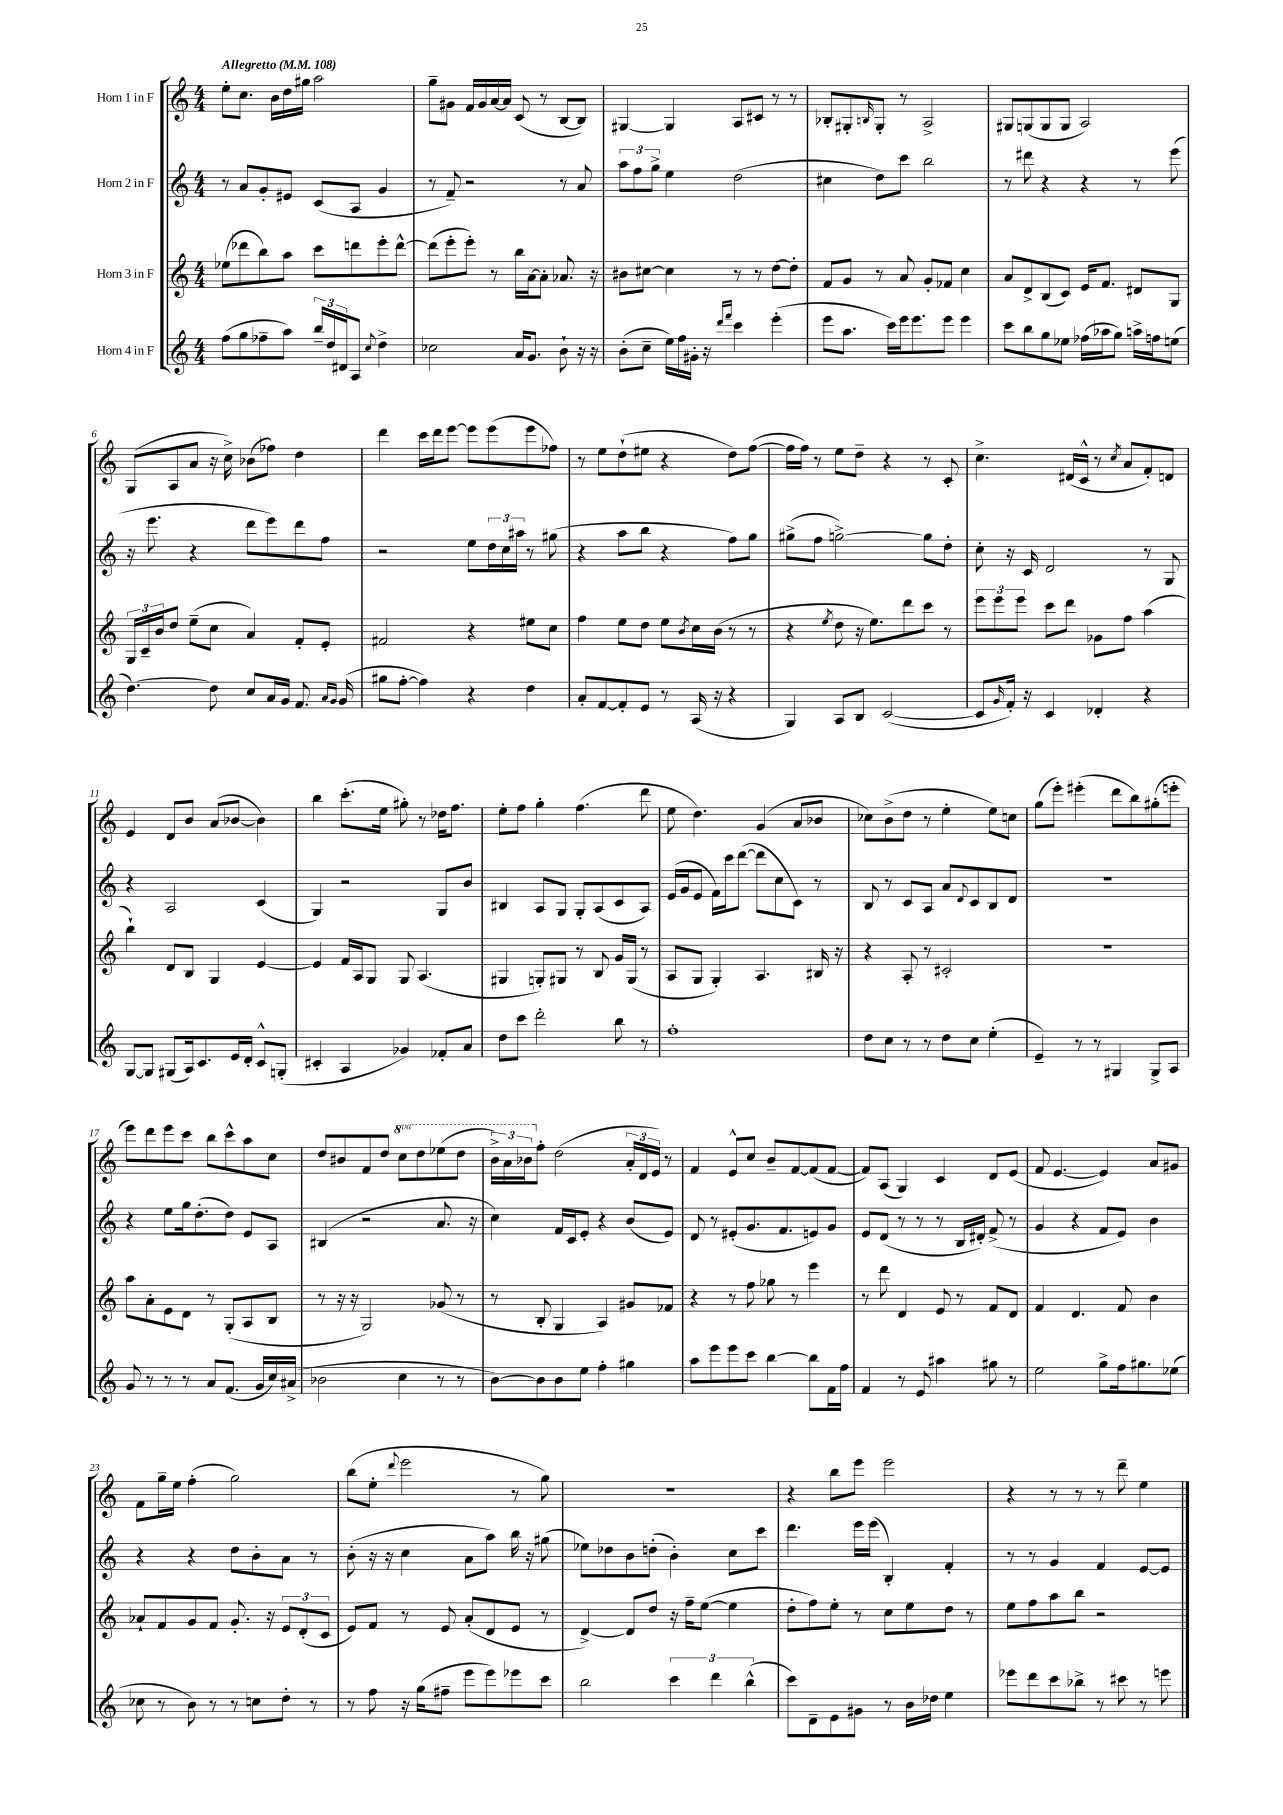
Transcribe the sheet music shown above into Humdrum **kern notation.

**kern	**kern	**kern	**kern
*staff4	*staff3	*staff2	*staff1
*clefG2	*clefG2	*clefG2	*clefG2
*k[]	*k[]	*k[]	*k[]
*M4/4	*M4/4	*M4/4	*M4/4
*MM108	*MM108	*MM108	*MM108
(8ff	(8ee-	8r	8ee'
8gg	8ddd-	8a	8.cc
8ff-~	8bb)	8g'	.
.	.	.	16b
8aa)	8aa	8e#	16dd
.	.	.	16gg#
24bb~	8ccc	(8c	2aa
24dd	.	.	.
24d#	.	.	.
8A	8ddd	8A	.
8qqcc	.	.	.
4dd^	8eee'	4g	.
.	[8ddd^^	.	.
=	=	=	=
2cc-	(8ddd]	8r	8gg~
.	8eee'	8f~)	8g#
.	8eee')	2r	16f
.	.	.	16g#
.	8r	.	[16a
.	.	.	16a]
16a	16bb	.	(8c
8.g	[16a	.	.
.	8a']	.	8r
8b`	8.a-	8r	[8B
16r	.	8a	8B])
16r	16r	.	.
=	=	=	=
(8b'	8b#	12aa	[4G#
.	.	12ff	.
8cc~	[8cc#	.	.
.	.	12gg^	.
16ee)	4cc#]	4ee	4G#]
16ff	.	.	.
16g#'	.	.	.
16r	.	.	.
16qqddd	.	.	.
16qqfff	.	.	.
4ccc	8r	(2dd	8A
.	8r	.	8c#
(4eee'	[8dd	.	8r
.	8dd']	.	8r
=	=	=	=
8eee	8f	4cc#	8B-'
8.aa	8g	.	8G#'
.	.	.	16qqB
.	8r	8dd)	8G#'
16ccc)	.	.	.
16eee	8a	8ccc	8r
8.eee	.	.	.
.	8g'	2bb	2A^
8eee	8f-	.	.
4eee	4cc	.	.
=	=	=	=
8ccc	8a	8r	8G#
8bb	8d^	8ddd#	(8G
8gg	(8B	4r	8G
8ee-	8c)	.	8G
(16ff-	16e	4r	2A)
16aa-	8.f	.	.
8gg)	.	.	.
16aa^	8d#	8r	.
16ff	.	.	.
(8ee	8G	(8eee	.
=	=	=	=
[4.dd)	24G	16r	(8G
.	24c~	.	.
.	.	8.eee	.
.	24b	.	.
.	8dd	.	8A
.	(8ee~	4r	8a
8dd]	8cc	.	16r
.	.	.	16cc^)
8cc	4a)	8ddd	(8b-
16a	.	8eee)	8ff-)
16g	.	.	.
8.f	8f'	8ddd	4dd
.	8e'	8ff	.
16qqa	.	.	.
16qqg	.	.	.
(16g	.	.	.
=	=	=	=
8gg#	2f#	2r	4ddd
[8ff'	.	.	.
4ff])	.	.	16ccc
.	.	.	16ddd
.	.	.	[8eee
4r	4r	8ee	8eee]
.	.	24dd	(8eee
.	.	24cc	.
.	.	24aa#	.
4dd	8ee#	8r	8eee
.	8cc	(8gg#	8ff-)
=	=	=	=
8a'	4ff	4r	8r
[8f	.	.	8ee
8f']	8ee	8aa	(8dd`
8e	8dd	8bb	8ee#
8r	8ee	4r	4r
.	8qb	.	.
(16A	16cc	.	.
16r	(16b	.	.
4r	8r	8ff)	8dd)
.	8r	8gg	([8ff
=	=	=	=
4G)	4r	(8gg#^	16ff]
.	.	.	16ff)
.	.	8ff	8r
.	8qee	.	.
8A	8dd	[2gg^)	8ee
8B	16r	.	8dd~
.	8.ee)	.	.
([2c	.	.	4r
.	8ddd	.	.
.	8ccc	8gg]	8r
.	8r	8dd'	8c'
=	=	=	=
8c]	12eee	8cc'	4.cc^
.	12eee	.	.
16qqg	.	.	.
16f')	.	16r	.
.	12eee	.	.
16r	.	16c	.
4c	8ccc	2d	.
.	8ddd	.	(16d#
.	.	.	16c^^
4d-'	8g-	.	8r
.	.	.	8qcc
.	8ff	.	8a
4r	(4aa	8r	8f')
.	.	8G	8d
=	=	=	=
[8G	4bb`)	4r	4e
8G]	.	.	.
(8G#	8d	2A	8d
16A)	8B	.	8b
8.c	.	.	.
.	4G	.	(8a
16e	.	.	[8b-
16d'	.	.	.
8c^^	[4e	(4c	4b-])
(8G'	.	.	.
=	=	=	=
4c#'	4e]	4G)	4bb
4A	16f	2r	(8.ccc'
.	16A	.	.
.	8G	.	.
.	.	.	16ee
4g-)	8G	.	8gg#')
.	(4.A	.	8r
8f-'	.	8G	16dd-
.	.	.	8.ff
8a	.	8b	.
=	=	=	=
8dd	4G#	4B#	8ee'
8ccc	.	.	8ff
2ddd'	8G')	8A	4gg'
.	8G#	8G	.
.	8r	8G'	(4.ff
.	8B	(8A	.
8bb	16g	8c	.
.	(16G#	.	.
8r	8r	8A)	8ddd
=	=	=	=
1ff'	8A	(16e	8ee
.	.	16g	.
.	8G	8e	4.dd)
.	4G')	16f)	.
.	.	16ccc	.
.	.	([8ddd	.
.	4.A	8ddd]	(4g
.	.	8cc	.
.	.	8c)	8a
.	16B#	8r	8b-
.	16r	.	.
=	=	=	=
8dd	4r	8B	8cc-)
8cc	.	8r	(8b^
8r	8A'	8c	8dd
8r	8r	8A	8r
8dd	2c#'	8a	4ee'
.	.	8qqd	.
8cc	.	8c	.
(4ee'	.	8B	8ee)
.	.	8d	8cc
=	=	=	=
4e~)	1r	1r	(8gg
.	.	.	8eee')
8r	.	.	(4eee#'
8r	.	.	.
4G#	.	.	8ddd
.	.	.	8bb)
8G#^	.	.	(8gg#'
8A	.	.	8eee'
=	=	=	=
8g	8aa	4r	8eee)
8r	8a'	.	8ddd
8r	8e	8ee	8eee
8r	8d	16gg	8ccc
.	.	(8.dd'	.
8a	8r	.	8bb
(8.f	(8G'	8dd)	8ccc^^
.	8A	8e	8aa
16g	.	.	.
16cc)	8B	8A	8cc
(16a#^	.	.	.
=	=	=	=
2b-	8r	(4B#	8dd
.	16r	.	8b#
.	16r	.	.
.	2G)	2r	8f
.	.	.	8dd
4cc	.	.	8ccc
.	.	.	8ddd
8r	(8g-	8.a	(8eee-
8r	8r	.	8ddd
.	.	16r	.
=	=	=	=
[8b)	8r	4cc)	24bb^)
.	.	.	24aa
.	.	.	24bb-
8b]	8B'	.	8ff'
8b	4G	16f	(2dd
.	.	16c	.
8ee	.	8e'	.
4ff'	4A)	4r	.
4gg#	8g#	(8b	24a'
.	.	.	24d
.	.	.	24e)
.	8f-	8e)	8r
=	=	=	=
8aa	4r	8d	4f
8eee	.	8r	.
8eee	8r	(8e#'	8e^^
8ccc	8ff	8.g	8cc
[4bb	8gg-	.	8b~
.	.	8.f	.
.	8r	.	[8f
8bb]	4eee	8e)	(8f]
16f	.	8g	[8f
16ff	.	.	.
=	=	=	=
4f	8r	8e	8f])
.	8ddd	(8d	(8A
8r	4d	8r	4G)
8e	.	8r	.
4aa#	8e	8r	4c
.	8r	16B	.
.	.	16d#')	.
8gg#	8f	(8f^	8d
8r	8d	8r	(8e
=	=	=	=
2ee	4f	4g	8f
.	.	.	[4.e
.	4.d	4r	.
8gg^	.	8f	4e])
16ff	8f	8e)	.
8.gg#	.	.	.
.	4b	4b	8a
(8ee-	.	.	8g#
=	=	=	=
8cc-	8a-`	4r	8f
8r	8f	.	16gg~
.	.	.	16ee
8b)	8g	4r	(4ff'
8r	8f	.	.
8r	8.g'	8dd	2gg)
8cc	.	8b'	.
.	16r	.	.
8dd'	12e	8a	.
.	(12d'	.	.
8r	.	8r	.
.	12c	.	.
=	=	=	=
8r	8e)	(8b'	(8bb
8ff	8f	16r	8ee'
.	.	16r	.
.	.	.	8qqddd
16r	8r	4cc	2eee
(16gg	.	.	.
8ff#~	8e	.	.
8eee	(8a'	8a	.
8eee)	8d	8aa)	.
8eee-	8e	16bb	8r
.	.	16r	.
8ccc	8r	(8gg#	8gg)
=	=	=	=
2bb	[4d^)	8ee-)	1r
.	.	8dd-	.
.	8d]	8b	.
.	8dd	(8dd'	.
6ccc	16r	4b')	.
.	16ff~	.	.
.	([8ee	.	.
6ddd	.	.	.
.	4ee]	8cc	.
(6bb^^	.	.	.
.	.	8ccc	.
=	=	=	=
8ccc)	8dd'	4.ddd	4r
8d~	8ff)	.	.
8e	8ee'	.	8bb
8g#	8r	16eee	8eee
.	.	(16eee	.
8r	8cc	4B')	2eee
16b	8ee	.	.
16dd-	.	.	.
4ee	8dd	4f'	.
.	8r	.	.
=	=	=	=
8eee-	8ee	8r	4r
8ddd	8ff	8r	.
8ccc	8aa	4g	8r
8bb-^	8bb	.	8r
8r	2r	4f	8r
8ccc#	.	.	8ddd~
8r	.	[8e	4ee
8eee	.	8e]	.
==	==	==	==
*-	*-	*-	*-
